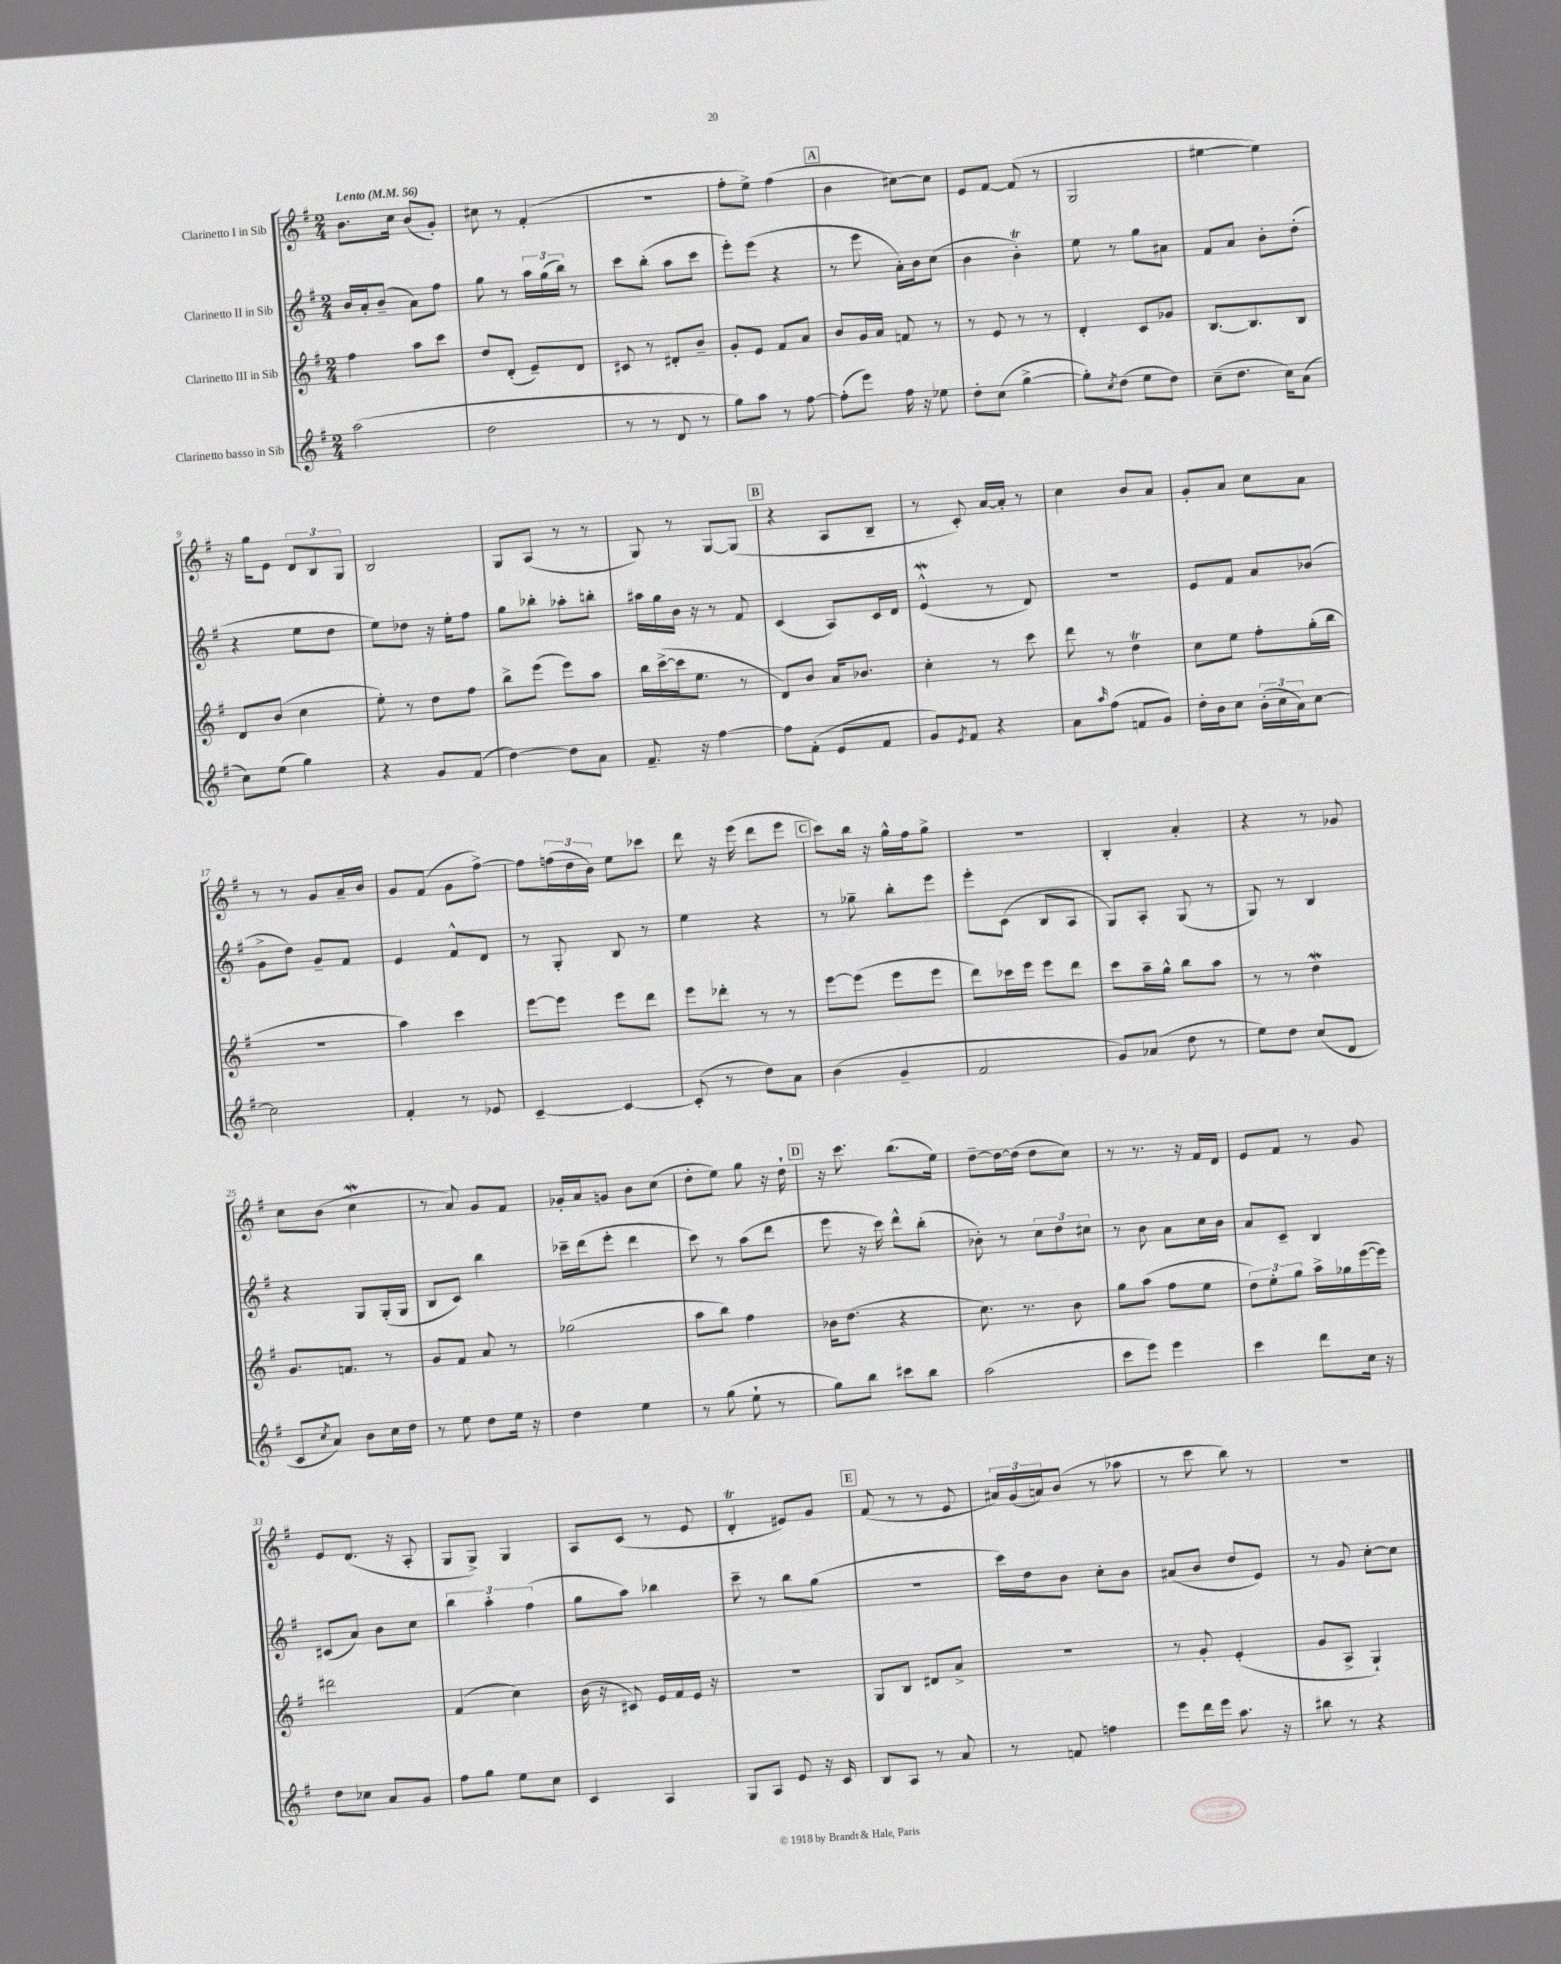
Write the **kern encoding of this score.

**kern	**kern	**kern	**kern
*part4	*part3	*part2	*part1
*staff4	*staff3	*staff2	*staff1
*I"Clarinetto basso in Sib	*I"Clarinetto III in Sib	*I"Clarinetto II in Sib	*I"Clarinetto I in Sib
*clefG2	*clefG2	*clefG2	*clefG2
*k[f#]	*k[f#]	*k[f#]	*k[f#]
*M2/4	*M2/4	*M2/4	*M2/4
*MM56	*MM56	*MM56	*MM56
=1	=1	=1	=1
!	!	!	!LO:TX:a:B:t=Lento
(2aa\	4ff#\	16b/LL	8.b\L
.	.	16a'/J	.
.	.	(8b~/J	.
.	.	.	16cc\Jk
.	8aa\L	8a\L)	(8b/L
.	8ccc\J	8ff#\J	8g'/J)
=2	=2	=2	=2
2dd\	8dd/L	8gg\	8cc#X\
.	(8d'/J	8r	8r
.	8e~/L)	24aa\LL	(4f#'/
.	.	(24gg\	.
.	.	24bb\JJ)	.
.	8d/J	8r	.
=3	=3	=3	=3
8r	8c#X/	8ccc\L	2r
8r	8r	(8bb'\J	.
8d/	8d#X'/L	8aa\L	.
8r	8b~/J	8ccc\J	.
=4	=4	=4	=4
8gg\L)	8g'/L	8eee'\L)	8ff#'\L
8aa\J	8e/J	(8eee\J	8ee^\J)
8r	8f#/L	4r	(4ff#\
[8ff#\	8a/J	.	.
!!LO:REH:place=s1:t=A
=5	=5	=5	=5
(8ff#'\L]	8b/L	8r	4b\
8eee\J)	16g/L	8eee\	.
.	16a/JJ	.	.
16ff#\	8fn/	16a'\LL)	[8cc#X\L)
16r	.	16b\J	.
8ee-X\	8r	(8cc\J	8cc#\J]
=6	=6	=6	=6
8dd'\L	8r	4b\	8e/L
(8cc\J	8e/	.	[8f#/J
[4gg^\	8r	4bt'\)	(8f#/]
.	8r	.	8r
=7	=7	=7	=7
8gg'\L])	4d'/	8ee\	2G/
8qcc/	.	.	.
(8dd\J	.	8r	.
8ee\L	8c/L	8gg\L	.
8dd\J)	8g-X/J	8a#X\J	.
=8	=8	=8	=8
(8cc~\L	[8.B/L	8f#/L	[4ee#X\
8.dd\J	.	8a/J	.
.	8.B/]	.	.
.	.	8b'\L	4ee#\])
16cc\KL)	.	.	.
(8a\J	8B/J	(8dd'\J	.
!!LO:LB:g=z
=9	=9	=9	=9
8cc\L)	8d/L	4r	16r
.	.	.	16gg\KL
(8ee\J	(8b/J	.	8e\J
4gg\)	4cc\	8ee\L	12d/L
.	.	.	12B/
.	.	8dd\J	.
.	.	.	12G/J
=10	=10	=10	=10
4r	8ee'\)	8ee\L)	2B/
.	8r	8dd-X\J	.
8g/L	8dd\L	16r	.
.	.	16ee'\KL	.
(8f#/J	8ff#\J	8ff#\J	.
=11	=11	=11	=11
[4dd\)	8bb^\L	8gg\L	8G/L
.	(8eee\J	8bb-X'\J	(8A/J
8dd\L]	8eee\L)	8aa-X'\L	8r
8a\J	8aa\J	8bbn'\J	8r
=12	=12	=12	=12
8.f#~/	16bb\LL	16aa#X\LL	8G/)
.	([16ccc^\	16gg\	.
.	16ccc\J]	16b\JJ	8r
16r	8.ee\J	16r	.
[4ff#\	.	8r	[8G/L
.	8r	8f#/	(8G/J]
!!LO:REH:place=s1:t=B
=13	=13	=13	=13
8ff#\L]	8d/L)	(4c/	4r
(8f#'\J	8b/J	.	.
8e/L	16a/KL	8A/L)	8A/L
.	8.b-X/J	.	.
8f#/J	.	16c/L	8B~/J
.	.	16d/JJ	.
=14	=14	=14	=14
8g/L)	4cc'\	(4eW^^/	8r
8qe/	.	.	.
8f#/J	.	.	8c'/)
4r	8r	8r	[16a/LL
.	.	.	16a'/JJ]
.	8ccc\	8d/)	8r
=15	=15	=15	=15
8a\L	8ddd\	2r	4cc\
16qqaa/	.	.	.
(8ff#\J	8r	.	.
8fn/L	4ddT\	.	8b/L
8g/J)	.	.	8a/J
=16	=16	=16	=16
16dd'\LL	8cc\L	8e/L	8g'/L
16b\J	.	.	.
8cc\J	8ee\J	8f#/J	8a/J
(24b'\LL	8ff#'\L	8a/L	8cc\L
24cc\	.	.	.
24a\J)	.	.	.
[8cc\J	(16gg'\L	(8b-X/J	8a\J
.	16bb\JJ	.	.
!!LO:LB:g=z
=17	=17	=17	=17
2cc\]	2r	8g^\L	8r
.	.	8dd\J)	8r
.	.	8g~/L	8g/L
.	.	8f#/J	16a~/L
.	.	.	16b/JJ
=18	=18	=18	=18
4f#'/	4aa\)	4e/	8g/L
.	.	.	(8f#/J
8r	4ccc\	8f#^^/L	8g\L
8e-X/	.	8d/J	[8ff#^\J)
=19	=19	=19	=19
[4c~/	[8eee\L	8r	8ff#\L]
.	8eee\J]	8G'/	(24ffn\L
.	.	.	24dd\
.	.	.	24b\JJ)
4c/_	8eee\L	8B/	8ee\L
.	8ddd\J	8r	8ccc-X\J
=20	=20	=20	=20
(8c'/]	8eee\L	4ee\	8ddd\
8r	8ddd-X'\J	.	16r
.	.	.	(16eee\
8dd\L)	8r	4r	8ddd\L
8a\J	8r	.	8eee\J
!!LO:REH:place=s1:t=C
=21	=21	=21	=21
(4b\	[8eee\L	8r	8ccc\L)
.	(8eee\J]	8gg-X~\	16bb\Jk
.	.	.	16r
4g~/	8eee\L	8bb'\L	16gg^^\LL
.	.	.	16ff#\J
.	8eee\J	8eee\J	8gg^\J
=22	=22	=22	=22
2f#/	8ddd\L)	8eee'\L	2r
.	16ccc-X\L	(8c\J	.
.	16eee\JJ	.	.
.	8eee\L	8B/L	.
.	8ddd\J	8A/J	.
=23	=23	=23	=23
8g/L)	8ccc\L	8G/L)	4B'/
(8a-X/J	16aa~\L	8A'/J	.
.	16gg^^\JJ	.	.
8dd\	8bb\L	(8G/	4a'/
8r	8aa\J	8r	.
=24	=24	=24	=24
8ee\L)	8r	8G/)	4r
8dd\J	8r	8r	.
(8cc/L	4ddW\	4B/	8r
8d/J	.	.	8g-X/
!!LO:LB:g=z
=25	=25	=25	=25
8c/L	8.g/L	4r	8cc\L
8qcc/	.	.	.
8a/J)	.	.	(8b\J
.	8.fn/J	.	.
8b\L	.	8G/L	4ccw\
16cc\L	8r	(16G'/L	.
16dd\JJ	.	16G/JJ	.
=26	=26	=26	=26
8r	8g/L	8B/L	8r
8ee\	8f#/J	8c/J)	8a/)
8dd\L	8a/	4bb\	8g/L
16ee\Jk	8r	.	8f#/J
16r	.	.	.
=27	=27	=27	=27
4dd\	(2gg-X\	16ccc-X~\LL	16g-X'/LL
.	.	(16ddd\J	16a/J
.	.	8eee'\J	8gn/J
4ee\	.	4ddd\	8b\L
.	.	.	(8cc\J
=28	=28	=28	=28
8r	8aa\L	8ccc\)	8dd'\L
(8gg\	8bb\J)	8r	8ee\J)
8ee`\	4ff#\	(8aa\L	8gg\
8r	.	8ddd\J	16r
.	.	.	16dd`\
!!LO:REH:place=s1:t=D
=29	=29	=29	=29
8gg\L)	16b-X\KL	8eee\	16r
.	(8.dd\J	.	8.ccc\
8bb\J	.	16r	.
.	.	16ccc\)	.
8ccc#X\L	4r	8ddd^^\L	(8.bb\L
8bb\J	.	(8bb'\J	.
.	.	.	16ee\Jk)
=30	=30	=30	=30
(2aa\	8.cc\)	8b-X'\)	[8dd~\L
.	.	8r	16dd\L_
.	8.r	.	(16dd\JJ]
.	.	12cc\L	8dd\L
.	.	12dd\	.
.	8b\	.	8cc\J)
.	.	12cc#X\J	.
=31	=31	=31	=31
8ccc\L	8gg\L	8r	8r
8eee\J)	(8aa\J	8b\	8.r
4eee\	8ff#\L	8a\L	.
.	.	.	16r
.	8ee\J	16cc\L	16f#/LL
.	.	16b\JJ	16d/JJ
=32	=32	=32	=32
4ccc\	12dd\L)	8a/L	8e/L
.	12ee'\	.	.
.	.	8c~/J	8f#/J
.	12gg\J	.	.
8ddd\L	16aa^\LL	4B/	8r
.	16gg-X\	.	.
16cc\Jk	([16eee\	.	8g/
16r	16eee\JJ])	.	.
!!LO:LB:g=z
=33	=33	=33	=33
8dd\L	2ddd#X\	(8c#X/L	8e/L
8cc-X\J	.	8a/J)	(8.d/J
8a/L	.	8b\L	.
.	.	.	16r
8g/J	.	8cc\J	8A'/
=34	=34	=34	=34
8ff#\L	(4f#/	6bb\	8G/L
8gg\J	.	.	8G^/J)
.	.	6aa'\	.
8ee\L	4cc\)	.	4G/
.	.	(6ff#\	.
8cc\J	.	.	.
=35	=35	=35	=35
4c/	(16b\	8gg\L	8A/L
.	16r	.	.
.	8c#X/)	8aa\J)	(8c/J
4A/	16e/LL	4bb-X\	8r
.	16f#/	.	.
.	16e/JJ	.	8e/
.	16r	.	.
=36	=36	=36	=36
8G/L	2r	8ccc~\	4dT'/
8A/J	.	8r	.
8e/	.	8bb\L	8e#X/L)
16r	.	(8gg\J	8g/J
16c/	.	.	.
!!LO:REH:place=s1:t=E
=37	=37	=37	=37
8B/L	8G/L	2r	(8f#/
8A/J	8B/J	.	8r
8r	8d#X/L	.	8r
8a/	8a^/J	.	8e/
=38	=38	=38	=38
8r	2r	16ccc\LL)	24a#X/LL)
.	.	.	(24g/
.	.	16dd\J	.
.	.	.	24an/J)
8fn/	.	8b\J	(8b/J
4ffn\	.	8cc'\L	8r
.	.	8b\J	8aa-X\
=39	=39	=39	=39
8eee\L	8r	(8a#X/L	8r
16ddd\L	8g'/	8b/J	8ccc\
16eee\JJ	.	.	.
8.aa\	(4e'/	8dd/L	8bb\)
.	.	8e/J)	8r
16r	.	.	.
=40	=40	=40	=40
8bb#X\	8g/L	8r	2r
8r	8A^/J	8g/	.
4r	4G`/)	[8cc'\L	.
.	.	8cc\J]	.
==	==	==	==
*-	*-	*-	*-
